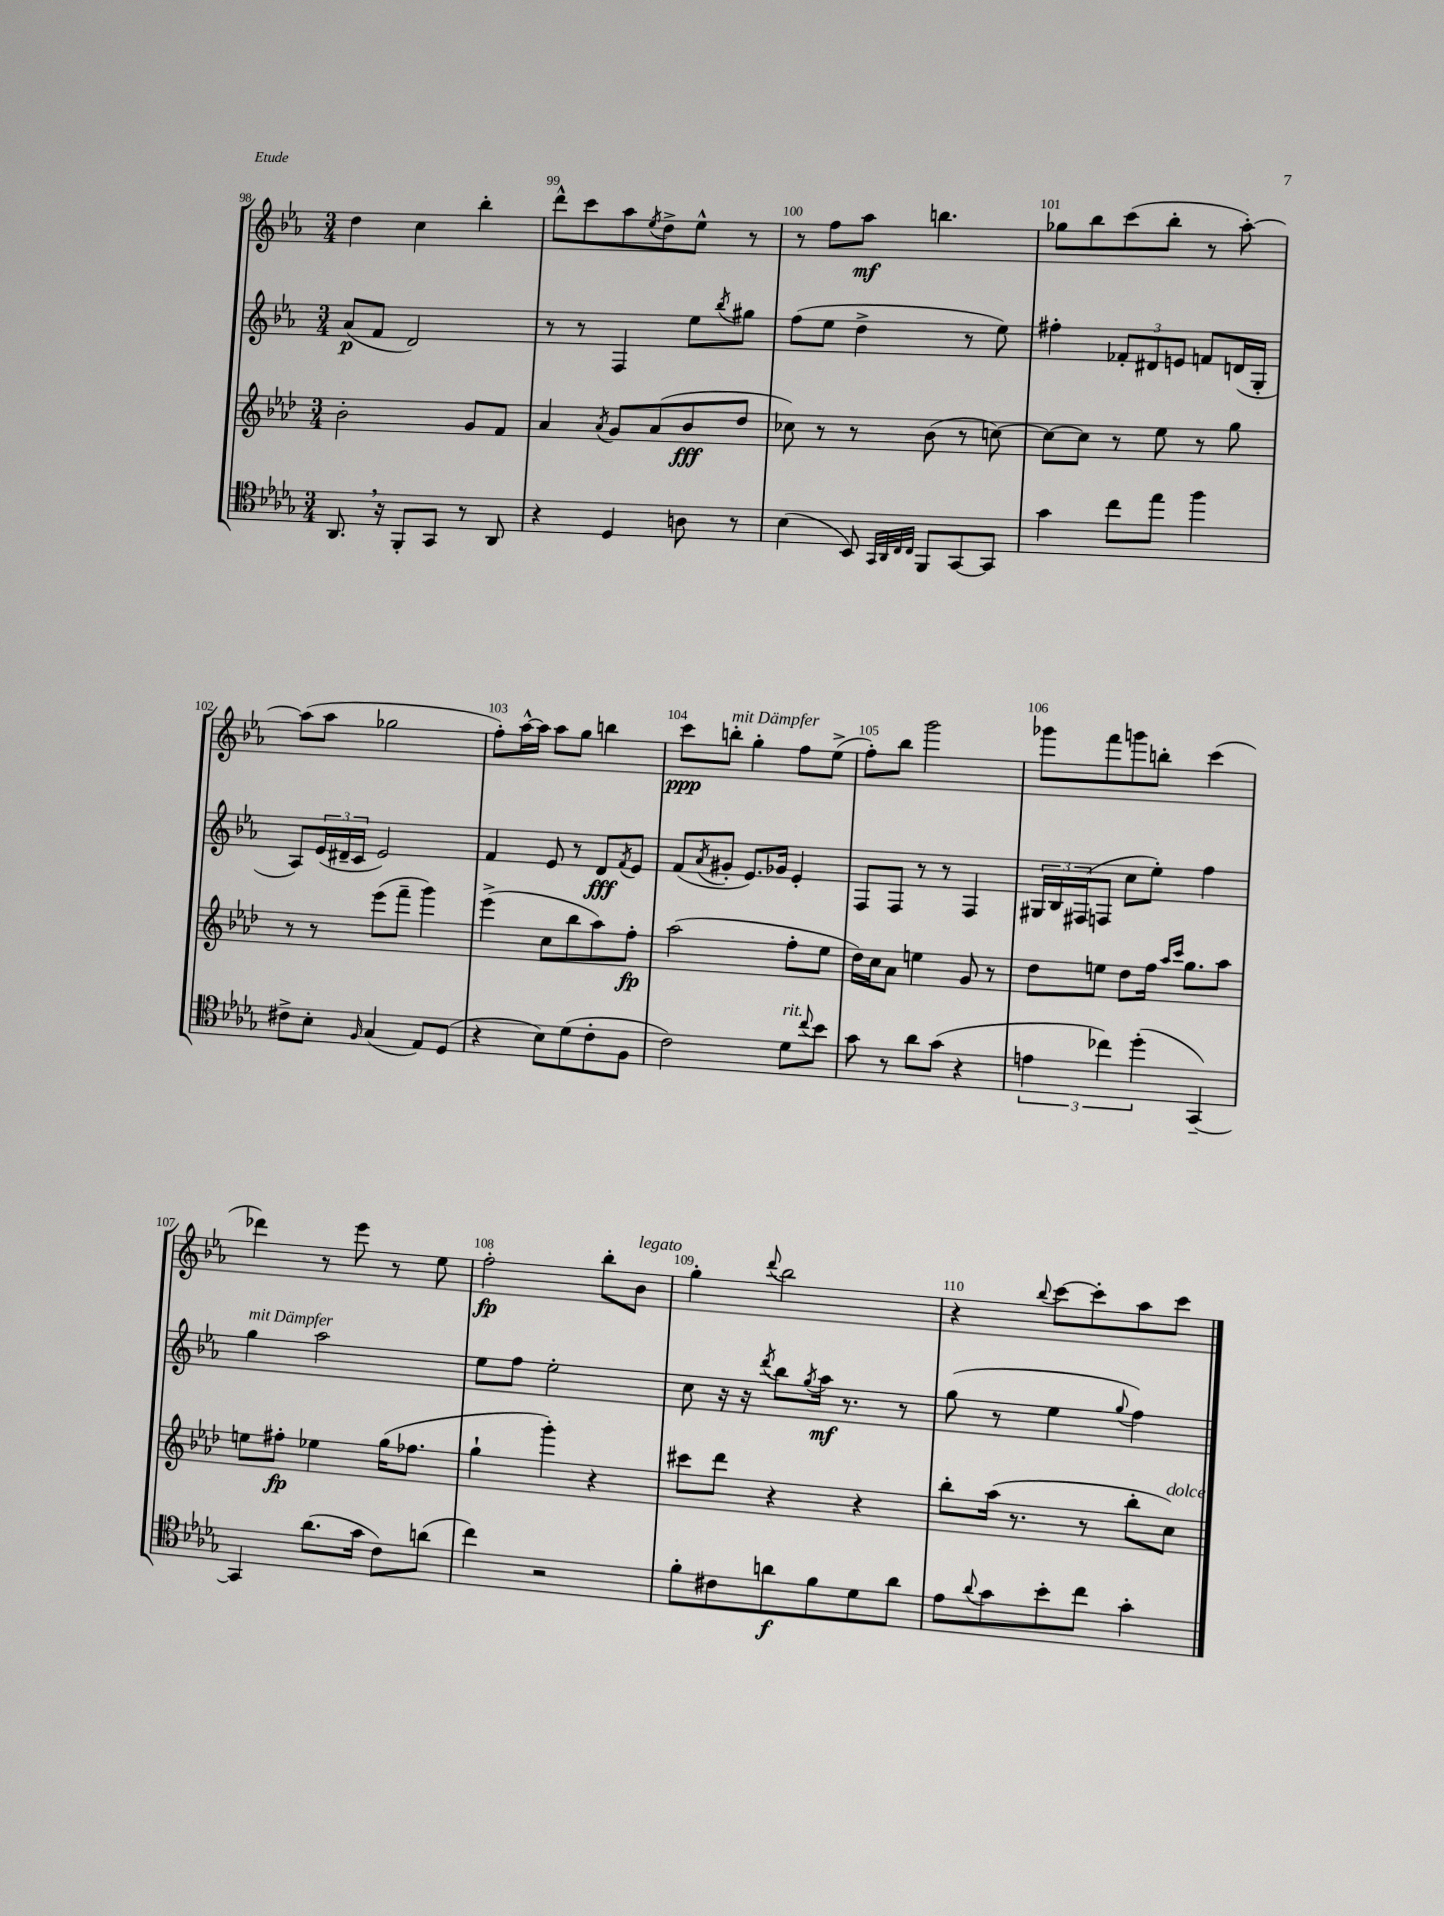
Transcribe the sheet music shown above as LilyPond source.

<<
\new StaffGroup <<
\new Staff = "s0" {
    \clef treble \key ees \major \numericTimeSignature \time 3/4
    d''4 c''4 bes''4-. |
    d'''8-^ c'''8 aes''8 \acciaccatura { ees''8 } d''8-> ees''8-^ r8 |
    r8 f''8 aes''8\mf b''4. |
    ges''8 bes''8 c'''8( bes''8-. r8 aes''8~-.) |
    aes''8( aes''8 ges''2 |
    f''8-.) aes''16~-^ aes''16 aes''8 g''8 b''4 |
    c'''8\ppp b''8-.^\markup { \italic "mit Dämpfer" } g''4-. f''8 ees''8->( |
    f''8-.) bes''8 g'''2 |
    ges'''8 f'''8 g'''8 b''8-. c'''4( |
    des'''4) r8 ees'''8 r8 ees''8 |
    f''2-.\fp bes''8-. bes'8^\markup { \italic "legato" } |
    g''4-. \appoggiatura { d'''8 } bes''2 |
    r4 \appoggiatura { bes''8 } c'''8~ c'''8-. aes''8 c'''8 \bar "|." |
}
\new Staff = "s1" {
    \clef treble \key ees \major \numericTimeSignature \time 3/4
    aes'8\p( f'8 d'2) |
    r8 r8 f4 ees''8 \acciaccatura { bes''8 } gis''8 |
    f''8( ees''8 d''4-> r8 ees''8) |
    fis''4-. \tuplet 3/2 { fes'8-. dis'8 e'8 } f'8 d'16( g16-. |
    aes8) \tuplet 3/2 { ees'16( dis'16-- c'16 } ees'2) |
    f'4 ees'8 r8 d'8\fff \acciaccatura { f'8 } ees'8 |
    f'8( \acciaccatura { aes'8 } gis'8-. ees'8.) ges'16 ees'4-. |
    f8 f8 r8 r8 f4 |
    \tuplet 3/2 { gis16 bes16 fis16( } f8 c''8 ees''8-.) f''4 |
    g''4^\markup { \italic "mit Dämpfer" } aes''2 |
    ees''8 f''8 ees''2-. |
    c''8 r16 r16 \acciaccatura { d'''8 } bes''8 \acciaccatura { g''8 } aes''16\mf r8. r8 |
    g''8( r8 ees''4 \appoggiatura { g''8 } f''4) \bar "|." |
}
\new Staff = "s2" {
    \clef treble \key aes \major \numericTimeSignature \time 3/4
    bes'2-. g'8 f'8 |
    aes'4 \acciaccatura { aes'8 } g'8 aes'8( bes'8\fff des''8 |
    ces''8) r8 r8 bes'8( r8 c''8~) |
    c''8~ c''8 r8 ees''8 r8 g''8 |
    r8 r8 ees'''8( f'''8-- g'''4) |
    ees'''4->( c''8 bes''8 aes''8) f''8-.\fp |
    aes''2( f''8-. ees''8 |
    des''16) c''16 aes'8 e''4 g'8 r8 |
    des''8 e''8 des''8 f''16 \grace { aes''16 c'''16 } g''8. aes''8 |
    e''8 fis''8-.\fp ees''4 g''16( fes''8. |
    g''4-! g'''4-.) r4 |
    cis'''8 des'''8 r4 r4 |
    bes''8-. aes''16( r8. r8 bes''8-. c''8^\markup { \italic "dolce" }) \bar "|." |
}
\new Staff = "s3" {
    \clef tenor \key des \major \numericTimeSignature \time 3/4
    aes,8. \breathe r16 f,8-. ges,8 r8 aes,8 |
    r4 des4 a8 r8 |
    bes4( bes,8) \grace { ges,32 aes,32 c32 c32 } f,8 ges,8~ ges,8 |
    ges'4 c''8 ees''8 f''4 |
    cis'8-> bes8-. \grace { f16 } ges4( ees8) des8( |
    r4 bes8) des'8( c'8-. f8 |
    c'2) des'8^\markup { \italic "rit." } \appoggiatura { c''8 } bes'8 |
    ges'8 r8 aes'8 ges'8( r4 |
    \tuplet 3/2 { e'4 ces''4) des''4-.( } ges,4~--) |
    ges,4 aes'8.( ges'16 c'8) a'8( |
    c''4) r2 |
    f'8-. cis'8 a'8\f f'8 des'8 a'8 |
    ees'8 \appoggiatura { aes'8 } ges'8 bes'8-. c''8 ges'4-. \bar "|." |
}
>>
>>
\layout { \context { \Score currentBarNumber = #98 \override BarNumber.break-visibility = ##(#f #t #t) barNumberVisibility = #all-bar-numbers-visible } }
